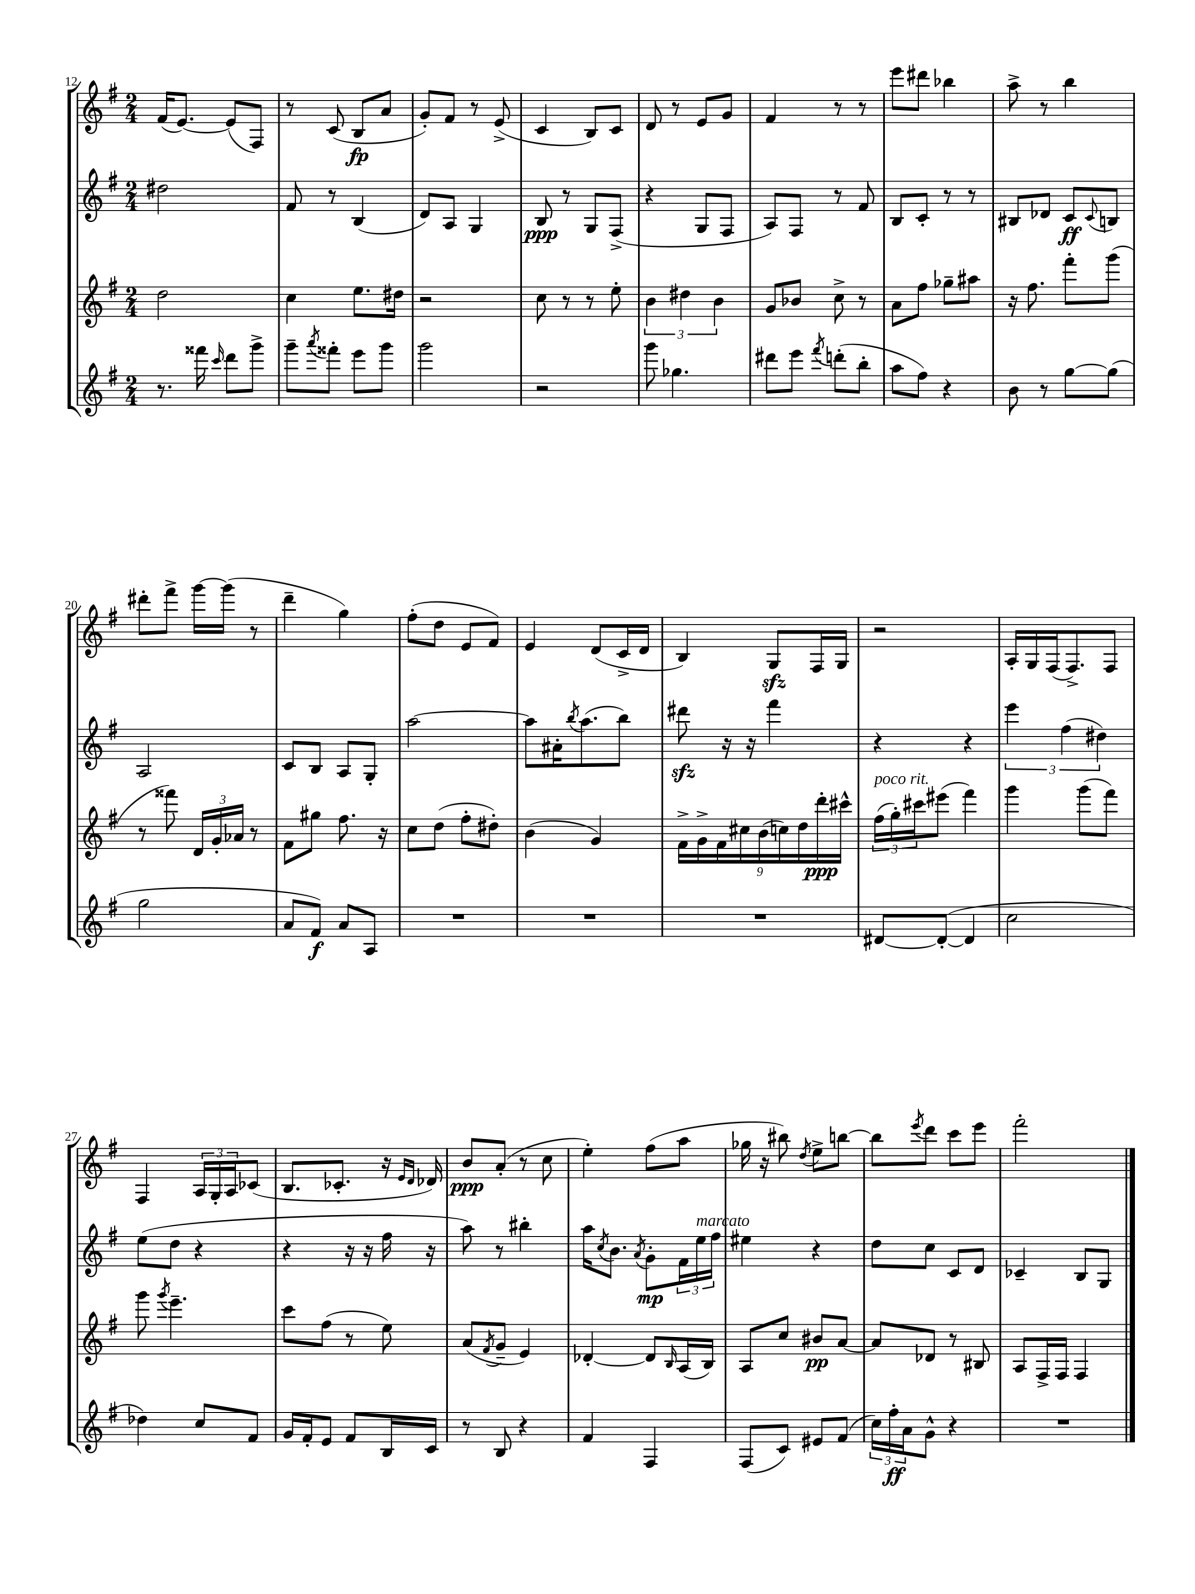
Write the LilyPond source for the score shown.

<<
\new StaffGroup <<
\new Staff = "s0" {
    \clef treble \key g \major \numericTimeSignature \time 2/4
    fis'16( e'8.~) e'8( fis8) |
    r8 c'8( b8\fp a'8 |
    g'8-.) fis'8 r8 e'8->( |
    c'4 b8) c'8 |
    d'8 r8 e'8 g'8 |
    fis'4 r8 r8 |
    e'''8 dis'''8 bes''4 |
    a''8-> r8 b''4 |
    dis'''8-. fis'''8-> g'''16~ g'''16( r8 |
    d'''4-- g''4) |
    fis''8-.( d''8 e'8 fis'8) |
    e'4 d'8( c'16-> d'16 |
    b4) g8\sfz fis16 g16 |
    r2 |
    a16-. g16 fis16( fis8.->) fis8 |
    fis4 \tuplet 3/2 { a16 g16-. a16 } ces'8( |
    b8. ces'8.-. r16 \grace { e'16 d'16 } des'16) |
    b'8\ppp a'8-.( r8 c''8 |
    e''4-.) fis''8( a''8 |
    ges''16 r16 bis''8) \acciaccatura { d''8 } e''8-> b''8~ |
    b''8 \acciaccatura { e'''8 } d'''8 c'''8 e'''8 |
    fis'''2-. \bar "|." |
}
\new Staff = "s1" {
    \clef treble \key g \major \numericTimeSignature \time 2/4
    dis''2 |
    fis'8 r8 b4( |
    d'8) a8 g4 |
    b8\ppp r8 g8 fis8->( |
    r4 g8 fis8 |
    a8) fis8 r8 fis'8 |
    b8 c'8-. r8 r8 |
    bis8 des'8 c'8\ff \appoggiatura { c'8 } b8 |
    a2 |
    c'8 b8 a8 g8-. |
    a''2~ |
    a''8 ais'16-. \acciaccatura { b''8 } a''8.( b''8) |
    dis'''8\sfz r16 r16 fis'''4 |
    r4 r4 |
    \tuplet 3/2 { e'''4 fis''4( dis''4) } |
    e''8( d''8 r4 |
    r4 r16 r16 fis''16 r16 |
    a''8) r8 bis''4-. |
    a''16 \acciaccatura { c''8 } b'8. \acciaccatura { a'8 } g'8-.\mp \tuplet 3/2 { fis'16 e''16^\markup { \italic "marcato" } fis''16 } |
    eis''4 r4 |
    d''8 c''8 c'8 d'8 |
    ces'4-- b8 g8 \bar "|." |
}
\new Staff = "s2" {
    \clef treble \key g \major \numericTimeSignature \time 2/4
    d''2 |
    c''4 e''8. dis''16 |
    r2 |
    c''8 r8 r8 e''8-. |
    \tuplet 3/2 { b'4 dis''4 b'4 } |
    g'8 bes'8 c''8-> r8 |
    a'8 fis''8 ges''8-- ais''8 |
    r16 fis''8. fis'''8-. g'''8( |
    r8 fisis'''8) \tuplet 3/2 { d'16 g'16-. aes'16 } r8 |
    fis'8 gis''8 fis''8. r16 |
    c''8 d''8( fis''8-. dis''8-.) |
    b'4( g'4) |
    \tuplet 9/8 { fis'16-> g'16-> fis'16 cis''16 b'16( c''16) d''16 d'''16-.\ppp cis'''16-^ } |
    \tuplet 3/2 { fis''16^\markup { \italic "poco rit." }( g''16-.) cis'''16 } eis'''8( fis'''4) |
    g'''4 g'''8( fis'''8) |
    g'''8 \acciaccatura { g'''8 } e'''4.-- |
    c'''8 fis''8( r8 e''8) |
    a'8( \acciaccatura { fis'8 } g'8-- e'4) |
    des'4~-. des'8 \grace { b16 } a16( b16) |
    a8 c''8 bis'8\pp a'8~ |
    a'8 des'8 r8 bis8 |
    a8 fis16-> fis16 fis4 \bar "|." |
}
\new Staff = "s3" {
    \clef treble \key g \major \numericTimeSignature \time 2/4
    r8. fisis'''16 \grace { c'''16 } d'''8 g'''8-> |
    g'''8-- \acciaccatura { a'''8 } fisis'''8-. e'''8 g'''8 |
    g'''2 |
    r2 |
    g'''8 ges''4. |
    dis'''8 e'''8 \acciaccatura { fis'''8 } d'''8-.( b''8-. |
    a''8 fis''8) r4 |
    b'8 r8 g''8~ g''8( |
    g''2 |
    a'8 fis'8\f) a'8 a8 |
    R2 |
    R2 |
    R2 |
    dis'8~ dis'8~-.( dis'4 |
    c''2 |
    des''4) c''8 fis'8 |
    g'16 fis'16-. e'8 fis'8 b16 c'16 |
    r8 b8 r4 |
    fis'4 fis4 |
    fis8( c'8) eis'8 fis'8( |
    \tuplet 3/2 { c''16) fis''16-.\ff a'16 } g'8-^ r4 |
    R2 \bar "|." |
}
>>
>>
\layout { \context { \Score currentBarNumber = #12 } }
